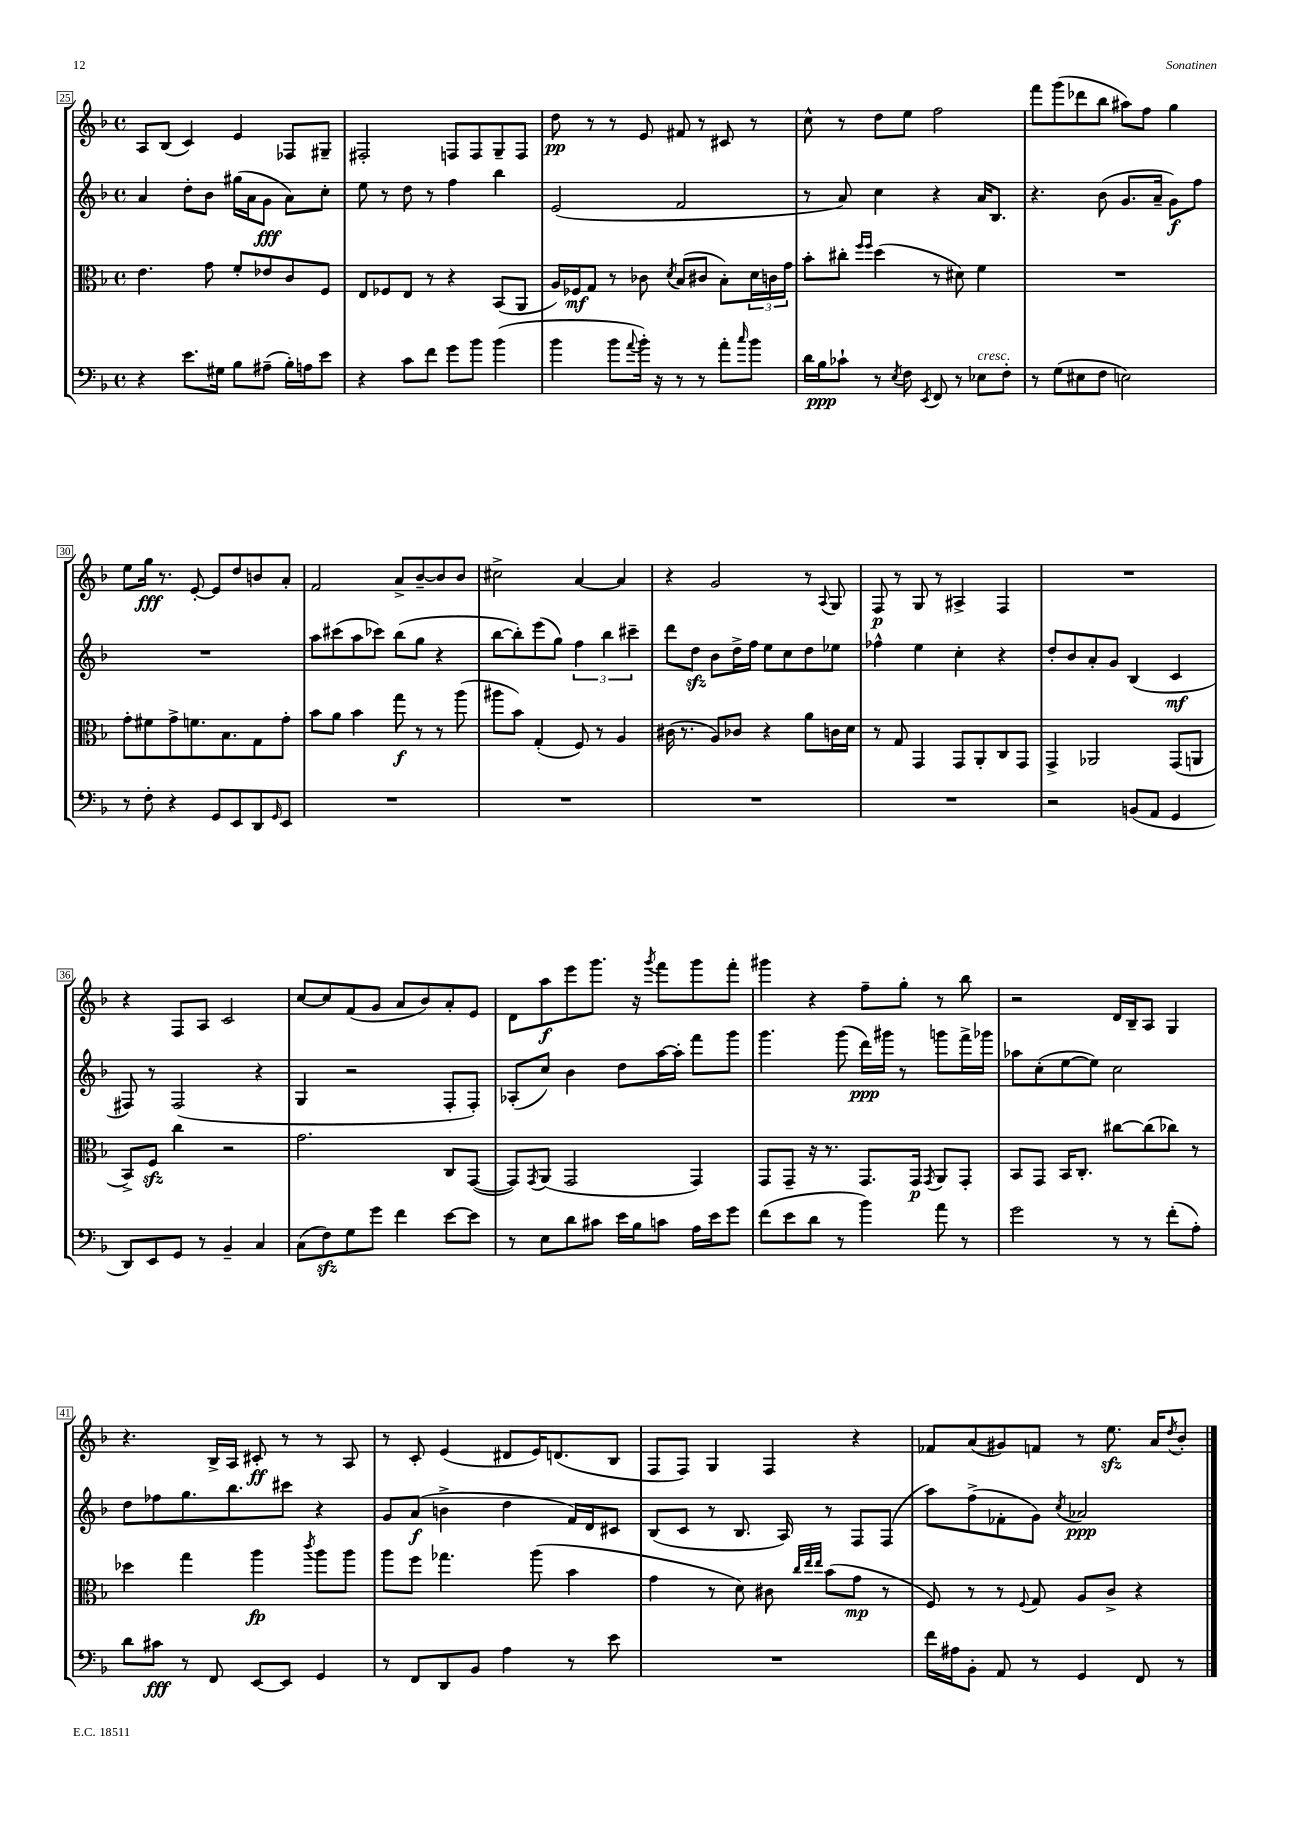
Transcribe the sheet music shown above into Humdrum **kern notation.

**kern	**kern	**kern	**kern
*staff4	*staff3	*staff2	*staff1
*clefF4	*clefC3	*clefG2	*clefG2
*k[b-]	*k[b-]	*k[b-]	*k[b-]
*M4/4	*M4/4	*M4/4	*M4/4
*met(c)	*met(c)	*met(c)	*met(c)
4r	4.e	4a	8A
.	.	.	(8B-
8.e	.	8dd'	4c)
.	8g	8b-	.
16G#	.	.	.
8B-	8f'	(16gg#	4e
.	.	16a	.
(8A#~	8e-	8g	.
16B-')	8c	8a)	8F-
16A	.	.	.
8e	8F	8cc'	8G#~
=	=	=	=
4r	8E	8ee	2F#'
.	8F-	8r	.
8c	8E	8dd	.
8f	8r	8r	.
8g	4r	4ff	8F
8b-	.	.	8F
(4b-	(8BB-	4bb-	8G~
.	8AA	.	8F
=	=	=	=
4b-	16A)	(2e	8dd
.	16F-	.	.
.	8G	.	8r
8b-	8r	.	8r
8qqa	.	.	.
16b-')	8c-	.	8e
16r	.	.	.
.	8qd	.	.
8r	(8B-	2f	8f#
8r	8c#	.	8r
8a'	8B-')	.	8c#
16qqcc	.	.	.
8b-	24d	.	8r
.	24c	.	.
.	24g	.	.
=	=	=	=
16d	8b-'	8r	8cc^^
16B-	.	.	.
8c-`	8cc#'	8a)	8r
.	16qqff	.	.
.	16qqff	.	.
8r	(4dd	4cc	8dd
8qE	.	.	.
8F	.	.	8ee
8qEE	.	.	.
8FF	8r	4r	2ff
8r	8d#)	.	.
8E-	4f	16a	.
.	.	8.B-	.
8F'	.	.	.
=	=	=	=
8r	1r	4.r	8fff
(8G	.	.	(8ggg
8E#	.	.	8ddd-
8F	.	(8b-	8bb-
2E)	.	8.g	8aa#)
.	.	.	8ff
.	.	16a~	.
.	.	8g)	4gg
.	.	8ff	.
=	=	=	=
8r	8g'	1r	8ee
8F'	8f#	.	16gg
.	.	.	8.r
4r	8g^	.	.
.	8.f	.	[8e'
8GG	.	.	8e]
.	8.B-	.	.
8EE	.	.	8dd
8DD	8G	.	8b
16qqGG	.	.	.
8EE	8g'	.	8a'
=	=	=	=
1r	8b-	8aa	2f
.	8a	(8ccc#	.
.	4b-	8aa	.
.	.	8ccc-)	.
.	8gg	(8bb-	8a^
.	8r	8gg	[8b-~
.	8r	4r	8b-]
.	(8aa	.	8b-
=	=	=	=
1r	8aa#	[8bb-	2cc#^
.	8b-)	8bb-'])	.
.	(4G'	(8eee	.
.	.	8gg)	.
.	8F)	6ff	[4a
.	8r	.	.
.	.	6bb-	.
.	4A	.	4a]
.	.	6ccc#~	.
=	=	=	=
1r	(16c#	8ddd	4r
.	8.r	.	.
.	.	8dd	.
.	8A)	8b-	2g
.	8c-	16dd^	.
.	.	16ff	.
.	4r	8ee	.
.	.	8cc	.
.	8a	8dd	8r
.	.	.	8qqA
.	16c	8ee-	8G
.	16d	.	.
=	=	=	=
1r	8r	4ff-^^	8F
.	8G	.	8r
.	4GG	4ee	8G
.	.	.	8r
.	8GG	4cc'	4A#^
.	8AA'	.	.
.	8C	4r	4F
.	8GG	.	.
=	=	=	=
2r	4GG^	8dd'	1r
.	.	8b-	.
.	2AA-	8a'	.
.	.	8g	.
(8BB	.	(4B-	.
8AA	.	.	.
4GG	(8GG	4c	.
.	8AA	.	.
=	=	=	=
8DD)	8BB-^)	8F#)	4r
8EE	8F	8r	.
8GG	4cc	(2F#	8F
8r	.	.	8A
4BB-~	2r	.	2c
4C	.	4r	.
=	=	=	=
(8C	2.g	4G	[8cc
8F)	.	.	8cc]
8G	.	2r	(8f
8g	.	.	8g
4f	.	.	8a
.	.	.	8b-)
[8e	8C	8F'	8a'
8e]	([8GG	8F')	8e
=	=	=	=
8r	8GG])	(8A-'	8d
.	8qGG	.	.
8E	(8AA	8cc)	8aa
8d	2GG	4b-	8eee
8c#	.	.	8.ggg
16e	.	8dd	.
16B-	.	.	16r
.	.	.	8qggg
8c	.	[16aa	8fff
.	.	16aa']	.
16A	4GG)	8fff	8ggg
16e	.	.	.
8g	.	8ggg	8fff'
=	=	=	=
(8f	8GG	4.ggg	4ggg#
8e	8GG~	.	.
8d	16r	.	4r
.	8.r	.	.
8r	.	(8ggg	.
4b-)	8.GG	16ddd)	8ff~
.	.	16ggg#	.
.	.	8r	8gg'
.	16GG	.	.
.	8qGG	.	.
8a	8AA	8ggg	8r
8r	8GG'	16fff^	8bb-
.	.	16ggg-	.
=	=	=	=
2g	8BB-	8aa-	2r
.	8GG	(8cc'	.
.	16BB-	[8ee	.
.	8.C'	.	.
.	.	8ee])	.
8r	[8cc#	2cc	16d
.	.	.	16B-~
8r	(8cc#]	.	8A
(8f'	8cc-)	.	4G
8A')	8r	.	.
=	=	=	=
8d	4dd-	8dd	4.r
8c#	.	8ff-	.
8r	4gg	8.gg	.
8FF	.	.	16B-^
.	.	8.bb-	16A
[8EE	4aa	.	8c#'
8EE]	.	8ccc#	8r
.	8qccc	.	.
4GG	8aa	4r	8r
.	8aa	.	8A
=	=	=	=
8r	8aa	8g	8r
8FF	8ff	(8a	8c'
8DD	4.gg-	4b^	(4e
8BB-	.	.	.
4A	.	4dd	8d#
.	(8aa	.	16e)
.	.	.	(8.d
8r	4b-	16f)	.
.	.	16d	.
8e	.	8c#	8B-
=	=	=	=
1r	4g	(8B-	8F
.	.	8c	8F)
.	8r	8r	4G
.	8d)	8.B-	.
.	8c#	.	4F
.	.	16A)	.
.	32qqcc	.	.
.	32qqee	.	.
.	32qqee	.	.
.	(8b-	8r	.
.	8g	8F	4r
.	8r	(8F	.
=	=	=	=
16f	8F)	8aa)	8f-
16A#	.	.	.
8BB-'	8r	(8ff^	(8a
8AA	8r	8f-'	8g#)
.	8qqF	.	.
8r	8G	8g)	8f
.	.	8qcc	.
4GG	8A	2a-	8r
.	8c^	.	8.ee
8FF	4r	.	.
.	.	.	16a
.	.	.	8qdd
8r	.	.	8b-'
==	==	==	==
*-	*-	*-	*-
